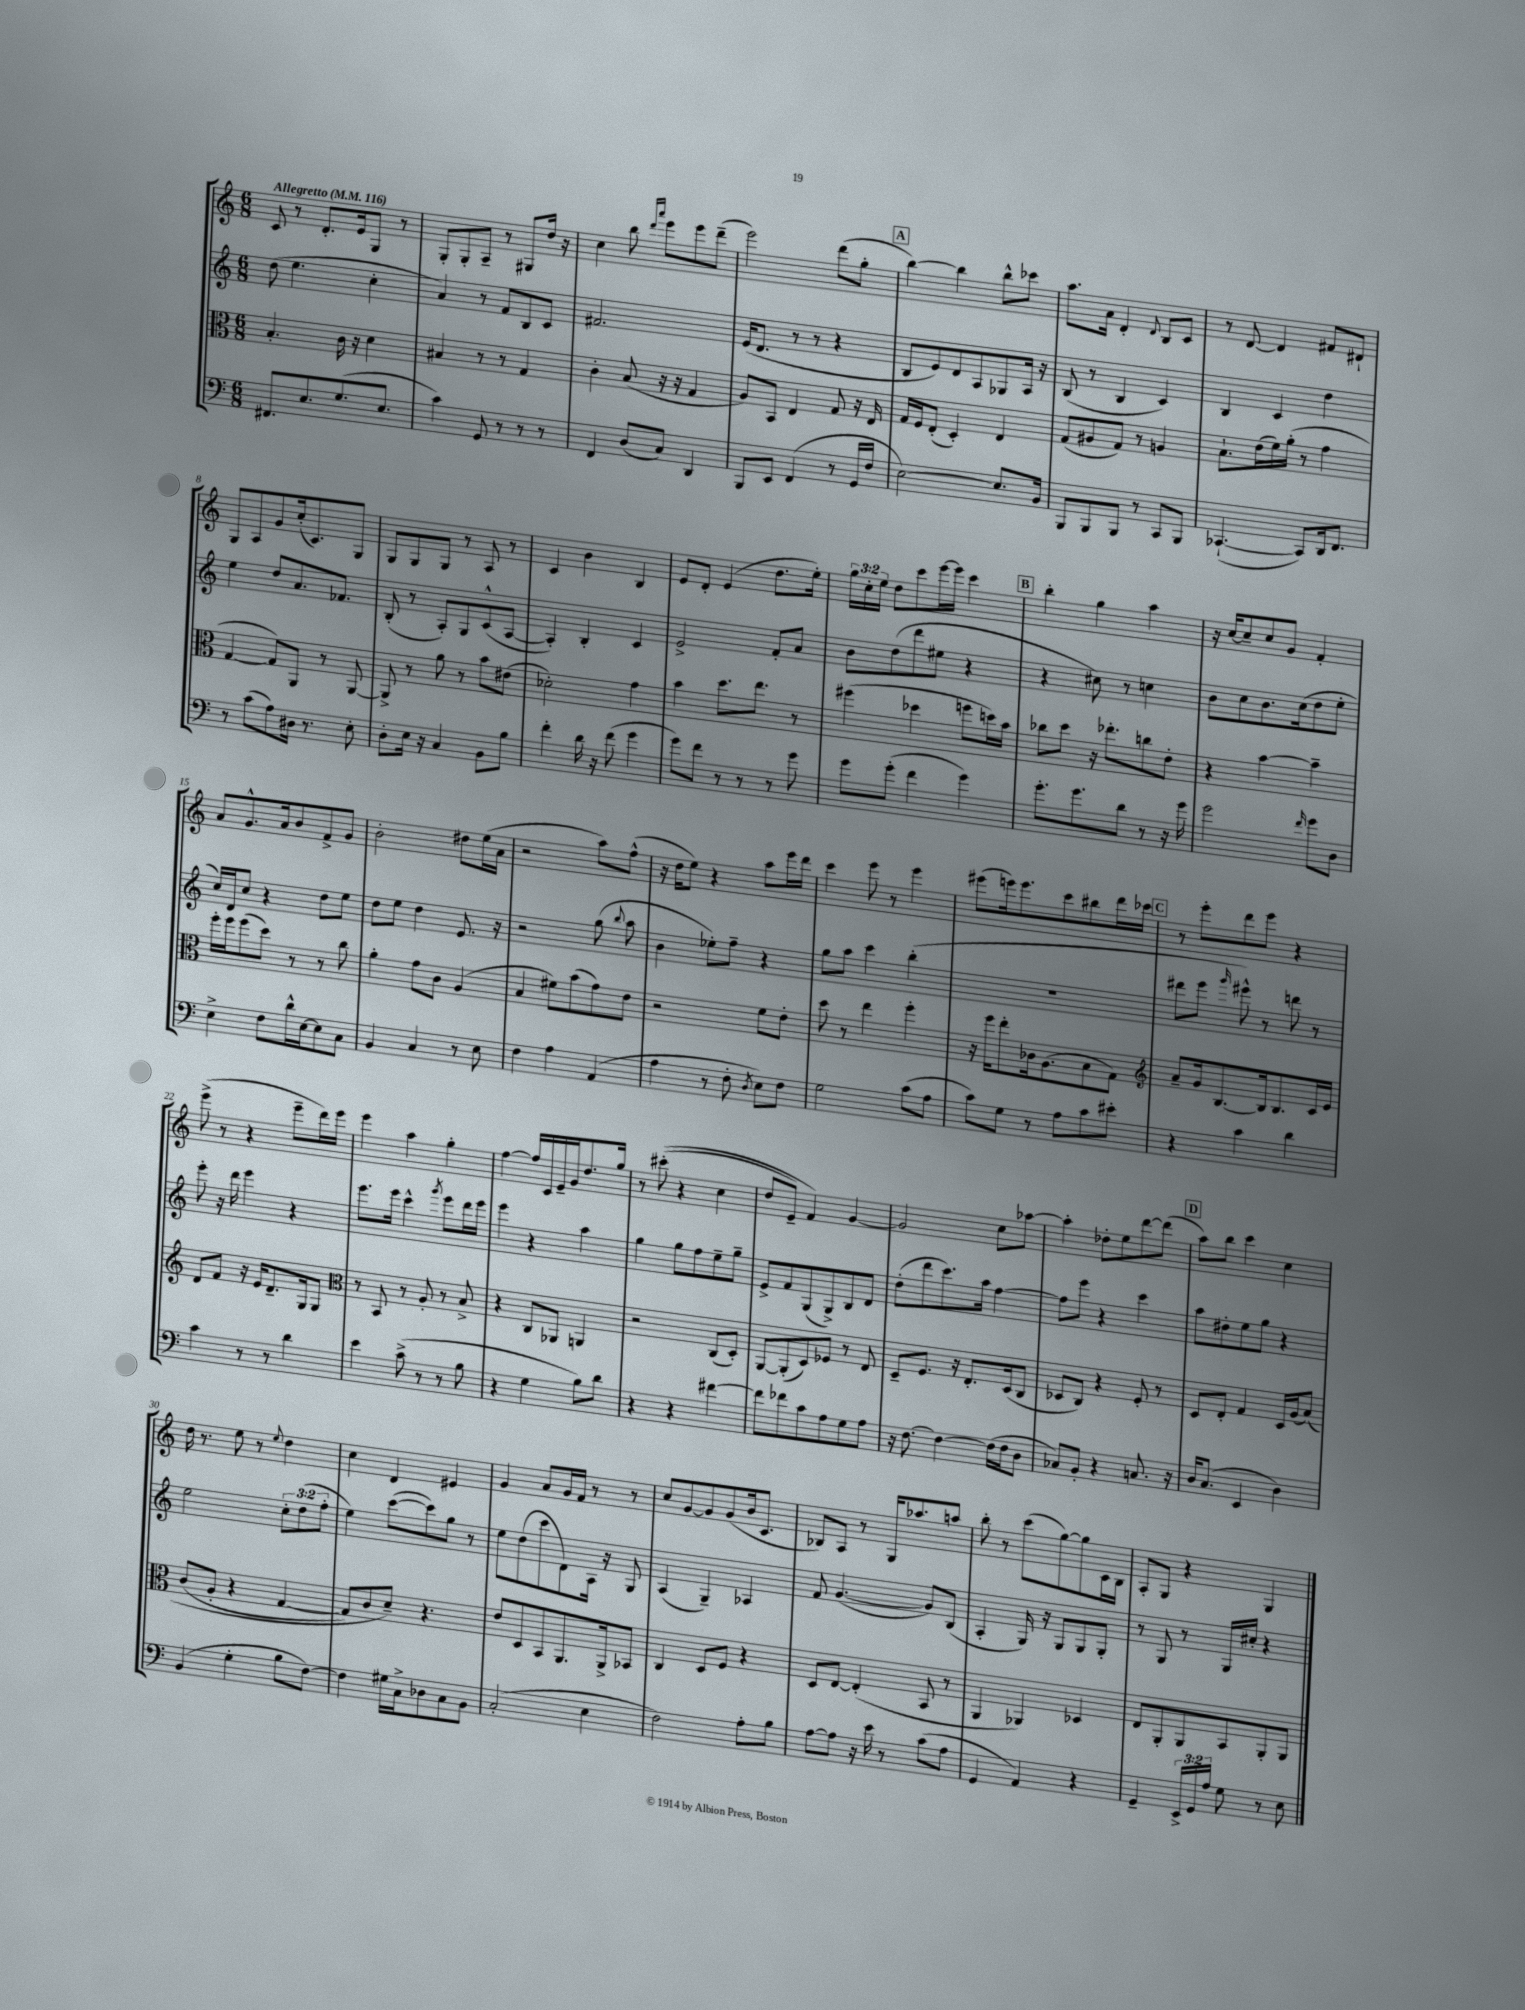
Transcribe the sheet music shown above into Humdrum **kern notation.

**kern	**kern	**kern	**kern
*staff4	*staff3	*staff2	*staff1
*clefF4	*clefC3	*clefG2	*clefG2
*k[]	*k[]	*k[]	*k[]
*M6/8	*M6/8	*M6/8	*M6/8
*MM116	*MM116	*MM116	*MM116
8.FF#/L	4.B'/	(8dd\	8c/
.	.	4.ee\	8r
8.E/	.	.	.
.	.	.	8.d'/L
(8.G/	16c\	.	.
.	16r	.	16e/k
.	4d\	4cc'\	8G/J
8.E/J	.	.	.
.	.	.	8r
=	=	=	=
4c\)	4B#/	4a/)	8G'/L
.	.	.	8G'/
8GG/	8r	8r	8A~/J
8r	8r	8f/L	8r
8r	4G/	8B/	8G#/L
8r	.	8c/J	16dd/Jk
.	.	.	16r
=	=	=	=
4FF/	4c'\	2.f#/	4cc\
(8D/L	(8B/	.	8bb\
.	.	.	16qqddd/LL
.	.	.	16qqaaa/JJ
8C/J)	16r	.	8eee\L
.	16r	.	.
4DD/	4G/	.	8eee\
.	.	.	(8ddd~\J
=	=	=	=
8BBB/L	8A/L)	(16e/LK	2eee\)
.	.	8.d/J	.
8EE/J	8BB/J	.	.
(4FF/	4E/	8r	.
.	.	8r	.
8r	8G/	4r	(8ddd\L
16GG/LL	16r	.	8gg'\J
16F/JJ	16E/	.	.
=	=	=	=
[2E\)	16G/LL	8B/L	[4bb\)
.	16F/J	.	.
.	(8E'/J	8e/)	.
.	4D'/)	8d/	4bb\]
.	.	8A/	.
8.E/]L	4E/	8G-/	8bb^^\L
.	.	16A/Jk	8ccc-\J
16BB/Jk	.	16r	.
=	=	=	=
8BBB/L	(8G/L	(8B/	8.aa\L
8BBB/	8A#/	8r	.
.	.	.	16a\Jk
8BBB/J	8G/J)	4B/	4d'/
8r	8r	.	.
.	.	.	8qqd/
8CC/L	4A/	4c/)	8B/L
8BBB/J	.	.	8c/J
=	=	=	=
([4.CC-`/	8.B`\L	4B/	8r
.	.	.	[8d/
.	(16e\L	.	.
.	16f\)	4c/	4d/]
.	(16a'\JJ	.	.
8CC-/]L)	8r	.	.
16DD/k	4g\	4dd\	8f#/L
8.FF/J	.	.	.
.	.	.	8d#`/J
=	=	=	=
8r	[4G/	4ee\	8G/L
(8c\L	.	.	8A/
8A\)	8G/]L)	8dd/L	8g/
16D#\Jk	8AA/J	8.a/	(16cc'/k
8.r	.	.	8.c/)
.	8r	.	.
.	.	8.f-/J	.
8E'\	[8AA/	.	8G/J
=	=	=	=
8D'\L	8AA^/]	(8B'/	8G/L
16E\Jk	8r	8r	8G/
16r	.	.	.
4C/	8a\	8A'/L)	8G/J
.	8r	8G/	8r
8BB\L	8b\L	(8c^^/	8A/
8B\J	(8e#\J	[8A/J	8r
=	=	=	=
4f'\	2d-'\)	4A'/])	4c/
16d\	.	4B'/	4b\
16r	.	.	.
(8f\	.	.	.
4g\	4g\	4c/	4B/
=	=	=	=
8g\L)	4b\	2e^/	8e/L
8f\J	.	.	8d'/J
8r	8.dd\L	.	(4e/
8r	.	.	.
.	8.ee\J	.	.
8r	.	8f'/L	8.dd\L
8g\	8r	8a/J	.
.	.	.	16ee'\Jk)
=	=	=	=
8g\L	(4ff#\	8b\L	24gg\LL
.	.	.	24cc'\
.	.	.	24ee\JJ
(8g'\J	.	(8dd\	8dd\L
4f\	4dd-\	8ddd\	8ccc\
.	.	8ee#\J	[16eee\L
.	.	.	16eee\]JJ
4g\)	8ff\L	4r	4ccc\
.	16dd\L)	.	.
.	16b\JJ	.	.
=	=	=	=
8.g'\L	8cc-\L	4r	4bb'\
.	8dd\J	.	.
8.g\	.	.	.
.	16r	8cc#\)	4gg\
.	8.ee-'\L	.	.
8d\J	.	8r	.
8r	8cc\	4cc\	4aa\
16r	8e'\J	.	.
16g\	.	.	.
=	=	=	=
2g\	4r	8b\L	16r
.	.	.	[16cc/LK
.	.	8cc\	8cc~/]
.	[4b\	8.b\	8cc/
.	.	.	8g/J
.	.	(16cc\k	.
16qqf/	.	.	.
8g\L	4b~\]	8dd\	4f'/
8D\J	.	8ee'\J	.
=	=	=	=
4E^\	16ff'\LL	16cc/LL)	8a/L
.	16ff\J	16d/J	.
.	(8ff\	8cc/J	8.g^^/
8F\L	8dd\J)	4r	.
.	.	.	16a/k
16d^^\L	8r	.	8b/
[16E\J	.	.	.
8E\]	8r	8dd\L	8f^/
8C\J	8cc\	8ee\J	8g/J
=	=	=	=
4BB/	4a'\	8dd\L	2b'\
.	.	8ee\J	.
4C/	8g\L	4dd\	.
.	8c\J	.	.
8r	(4A/	8.e/	8dd#\L
8E\	.	.	(16ee\L
.	.	16r	16a\JJ
=	=	=	=
4F\	4B/	2r	2r
4A\	8f#\L)	.	.
.	(8b\	.	.
(4AA/	8g\)	(8gg\	8aa\L)
.	.	8qqbb/	.
.	8e\J	8aa\	(8ff^^\J
=	=	=	=
4A\	2r	4b\	16r
.	.	.	16dd\LK
.	.	.	8ee\J)
8r	.	8ee-'\L)	4r
8F'\	.	8ff~\J	.
8qD/	.	.	.
8E\L)	8f\L	4r	8aa\L
8F\J	8e'\J	.	16eee\L
.	.	.	16ddd\JJ
=	=	=	=
2G\	8dd\	8gg\L	4ccc\
.	8r	8aa\J	.
.	4ee\	4ccc\	8eee\
.	.	.	8r
(8c\L	4ff'\	(4bb'\	4eee\
8A\J	.	.	.
=	=	=	=
8c\L)	16r	2.r	(8eee#\L
.	16ff\LK	.	.
8G\J	8ee'\	.	16eee\k)
.	.	.	8.eee\
8r	16c-\k	.	.
.	(8.A\	.	.
8A\L	.	.	8ccc\
8c\	8B\	.	8bb#\
8e#'\J	8G\J)	.	16ddd\L
.	.	.	16ccc-\JJ
=	=	=	=
*	*clefG2	*	*
4r	8a~/L	8ddd#\L	8r
.	16g/k	8eee\J	8eee'\L
.	[8.B/	.	.
.	.	16qqggg/	.
4c\	.	8eee#^^\)	8ddd\
.	16B/]k	8r	8eee\J
.	8.B/	.	.
4d\	.	8ddd\	4r
.	16c/L	8r	.
.	16e/JJ	.	.
=	=	=	=
4c\	8d/L	8eee'\	(8eee^\
.	8f/J	16r	8r
.	.	16ddd\	.
8r	16r	4eee\	4r
.	16e/LK	.	.
8r	8.d~/	.	.
4d\	.	4r	8eee~\L
.	16G/k	.	.
.	8G/J	.	16ddd\L)
.	.	.	16eee\JJ
=	=	=	=
*	*clefC3	*	*
4e\	8r	8.eee\L	4eee\
.	8BB/	.	.
.	.	16eee\Jk	.
(8c^\	8r	4ccc^^\	4aa\
8r	8A'/	.	.
.	.	8qggg/	.
8r	8r	8eee\L	4gg'\
8B\	8B^/	16ddd\L	.
.	.	16eee\JJ	.
=	=	=	=
4r	4r	4eee\	[4ff\
4G\	8C/L	4r	16ff/]LL
.	.	.	16c/
.	8AA-/J	.	16e~/
.	.	.	16g/J
8B\L)	4AA/	4aa\	8.dd/
8d\J	.	.	.
.	.	.	16gg/Jk
=	=	=	=
4r	2r	4gg\	8r
.	.	.	&((8ccc#'\
4r	.	8gg\L	4r
.	.	8ff\	.
[4f#\	(8C/L	8ee~\	4cc\
.	8D'/J)	8gg~\J	.
=	=	=	=
8f#\]L	[8AA/L	8e^/L	8dd/L
8f-\	(8AA'/]	8f/	8e~/J)
8c\	8D/)	(8G/	4f/&)
8A\	8F-/J	8G^/)	.
8G\	8r	8B/	[4g/
8A\J	8E/	8d/J	.
=	=	=	=
16r	8D~/L	(8dd'\L	2g/]
[8.F\	.	.	.
.	8.F/J	8ddd\	.
4F\_	.	8.ccc\)	.
.	16r	.	.
.	8.E'/L	.	.
.	.	16aa\Jk	.
(16F\]LL	.	[4ff\	8cc\L
16F\J	(16D/k	.	.
8D\J	8C/J	.	[8aa-\J
=	=	=	=
8C-/L)	8D-/L	8ff\]L	4aa-'\]
8BB'/J	8C/J)	8eee\J	.
4r	4r	4r	8dd-'\L
.	.	.	8ee\
8.C/	8F'/	4ccc\	[8ddd\
.	8r	.	(8ddd\]J
16r	.	.	.
=	=	=	=
16D/LK	8D/L	8aa\L	8aa\L)
(8.C/J	.	.	.
.	8E'/J	8dd#'\	8bb\J
4EE/	4G/	8ee\	4ccc\
.	.	8gg\J	.
4D\)	16D/LL	4r	4cc\
.	(16A/J	.	.
.	&(8B/J)	.	.
=	=	=	=
(4BB/	(8c/L	2ee\	16dd\
.	.	.	8.r
.	8A'/J	.	.
4G'\	4r	.	8ee\
.	.	.	8r
.	.	.	8qqee/
8B\L	[4G/	12cc'\L	4dd\
.	.	(12dd\	.
[8F\J)	.	.	.
.	.	12ff'\J	.
=	=	=	=
4F\]	8G/]L)	4ee\)	4cc\
.	8c/	.	.
16G#\LL	8d~/J&)	([8ccc\L	4d/
16C^\J	.	.	.
8D-\	4.r	8ccc\])	.
8C\	.	8gg\J	4e#/
8BB\J	.	8r	.
=	=	=	=
(2C'/	8e/L	8ee\L	4g/
.	8D/	(8dd\	.
.	8BB/	8ccc\	8a/L
.	8.AA/	8d\)	16g/L
.	.	.	16f/JJ
4E\	.	16A\Jk	8r
.	16AA^/k	16r	.
.	8BB-/J	8G/	8r
=	=	=	=
2F\)	4C/	(4A/	8cc/L
.	.	.	[8g/
.	8D/L	4G~/)	8g/]
.	8F/J	.	(8g/
8A'\L	4r	4A-/	16b/k
.	.	.	8.c/J
8B\J	.	.	.
=	=	=	=
[8A\L	8D/L	8f/	8B-/L)
8A\]J	[8E/J	([4.g/	8A/J
16r	(4E'/]	.	8r
16e\	.	.	.
8r	.	.	16G/LK
.	.	.	8.aa-/
(8c\L	8BB/	8g/]L)	.
8A\J	8r	(8B/J	8aa/J
=	=	=	=
4GG/	4AA/	4A'/	8bb'\
.	.	.	8r
4AA/)	4AA-/)	16G/)	(8ccc\L
.	.	16r	.
.	.	8G/L	[8gg\)
4r	4D-/	8G/	8gg\]
.	.	8G'/J	16c\L
.	.	.	16B\JJ
=	=	=	=
4GG~/	8E/L	8r	8A'/L
.	8AA'/	8G/	8G/J
24EE^/LL	8AA/	8r	4r
24GG/	.	.	.
24A/JJ	.	.	.
8G\	8BB/	16G/LL	.
.	.	16cc#'/JJ	.
8r	8AA'/	4r	4G/
8E\	8AA/J	.	.
==	==	==	==
*-	*-	*-	*-
